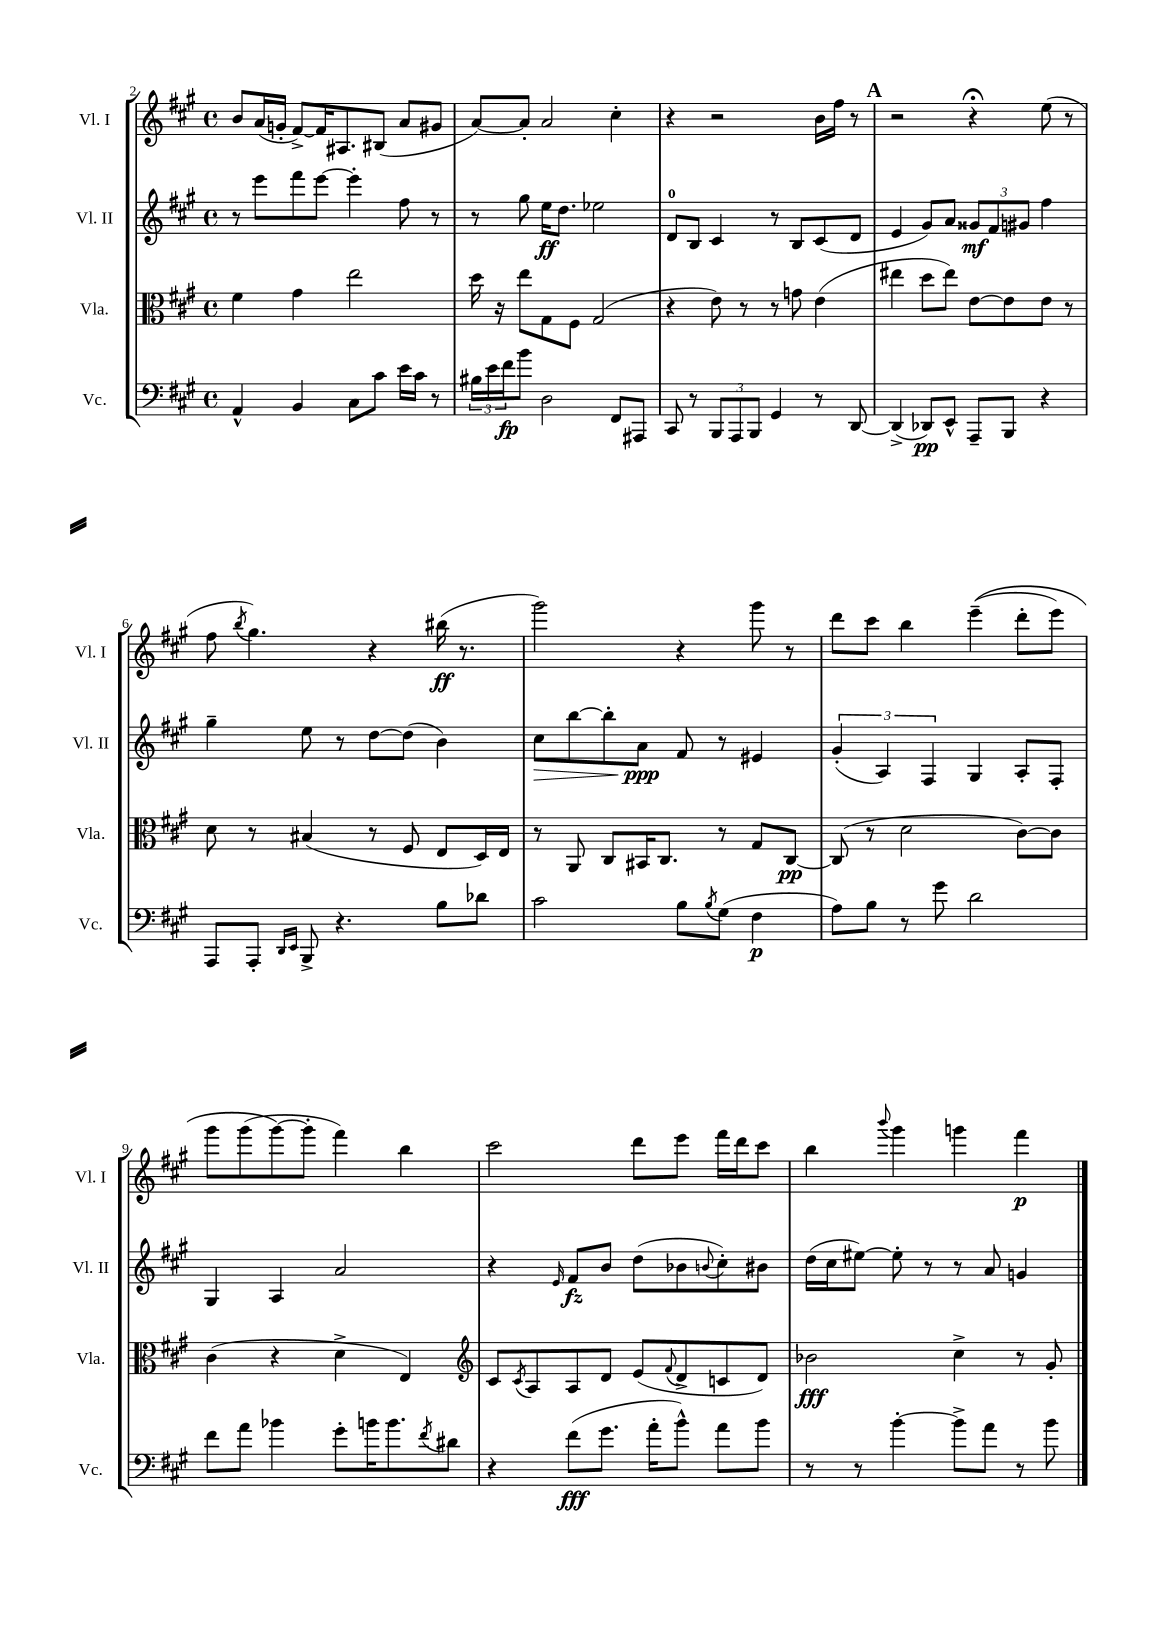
<<
\new StaffGroup <<
\new Staff = "s0" \with { instrumentName = "Vl. I" shortInstrumentName = "Vl. I" } {
    \clef treble \key a \major \defaultTimeSignature \time 4/4
    b'8 a'16( g'16-. fis'8~->) fis'16 ais8. bis8( a'8 gis'8 |
    a'8~) a'8-. a'2 cis''4-. |
    r4 r2 b'16 fis''16 r8 |
    \mark \markup { \bold "A" } r2 r4\fermata e''8( r8 |
    fis''8 \acciaccatura { b''8 } gis''4.) r4 bis''16\ff( r8. |
    gis'''2) r4 gis'''8 r8 |
    d'''8 cis'''8 b''4 e'''4--(\( d'''8-. e'''8) |
    gis'''8 gis'''8( gis'''8~\) gis'''8-. fis'''4) b''4 |
    cis'''2 d'''8 e'''8 fis'''16 d'''16 cis'''8 |
    b''4 \appoggiatura { b'''8 } gis'''4 g'''4 fis'''4\p \bar "|." |
}
\new Staff = "s1" \with { instrumentName = "Vl. II" shortInstrumentName = "Vl. II" } {
    \clef treble \key a \major \defaultTimeSignature \time 4/4
    r8 e'''8 fis'''8 e'''8~ e'''4-. fis''8 r8 |
    r8 gis''8 e''16\ff d''8. ees''2 |
    d'8-0 b8 cis'4 r8 b8 cis'8( d'8 |
    \mark \markup { \bold "A" } e'4 gis'8) a'8 \tuplet 3/2 { gisis'8\mf fis'8 gis'8 } fis''4 |
    gis''4-- e''8 r8 d''8~ d''8( b'4) |
    cis''8\> b''8~ b''8-. a'8\ppp\! fis'8 r8 eis'4 |
    \tuplet 3/2 { gis'4-.( a4) fis4 } gis4 a8-. fis8-. |
    gis4 a4 a'2 |
    r4 \grace { e'16 } fis'8\fz b'8 d''8( bes'8 \appoggiatura { b'8 } cis''8-.) bis'8 |
    d''16( cis''16 eis''8~) eis''8-. r8 r8 a'8 g'4 \bar "|." |
}
\new Staff = "s2" \with { instrumentName = "Vla." shortInstrumentName = "Vla." } {
    \clef alto \key a \major \defaultTimeSignature \time 4/4
    fis'4 gis'4 e''2 |
    d''16 r16 e''8 gis8 fis8 gis2( |
    r4 e'8) r8 r8 g'8 e'4( |
    \mark \markup { \bold "A" } eis''4 d''8 eis''8) e'8~ e'8 e'8 r8 |
    d'8 r8 bis4( r8 fis8 e8 d16) e16 |
    r8 a,8 cis8 bis,16 cis8. r8 gis8 cis8~\pp |
    cis8( r8 d'2 cis'8~) cis'8 |
    cis'4( r4 d'4-> e4) |
    \clef treble cis'8 \acciaccatura { cis'8 } a8 a8 d'8 e'8( \appoggiatura { fis'8 } d'8-> c'8 d'8) |
    bes'2\fff cis''4-> r8 gis'8-. \bar "|." |
}
\new Staff = "s3" \with { instrumentName = "Vc." shortInstrumentName = "Vc." } {
    \clef bass \key a \major \defaultTimeSignature \time 4/4
    a,4-^ b,4 cis8 cis'8 e'16 cis'16 r8 |
    \tuplet 3/2 { bis16 e'16 fis'16\fp } b'8 d2 fis,8 ais,,8 |
    cis,8 r8 \tuplet 3/2 { b,,8 a,,8 b,,8 } gis,4 r8 d,8~ |
    \mark \markup { \bold "A" } d,4->( des,8\pp) e,8-^ a,,8-- b,,8 r4 |
    a,,8 a,,8-. \grace { d,16 e,16 } b,,8-> r4. b8 des'8 |
    cis'2 b8 \acciaccatura { b8 } gis8( fis4\p |
    a8) b8 r8 gis'8 d'2 |
    fis'8 a'8 bes'4 gis'8-. b'16 b'8. \acciaccatura { fis'8 } dis'8 |
    r4 fis'8\fff( gis'8. a'16-. b'8-^) a'8 b'8 |
    r8 r8 b'4~-. b'8-> a'8 r8 b'8 \bar "|." |
}
>>
>>
\layout { \context { \Score currentBarNumber = #2 } }
